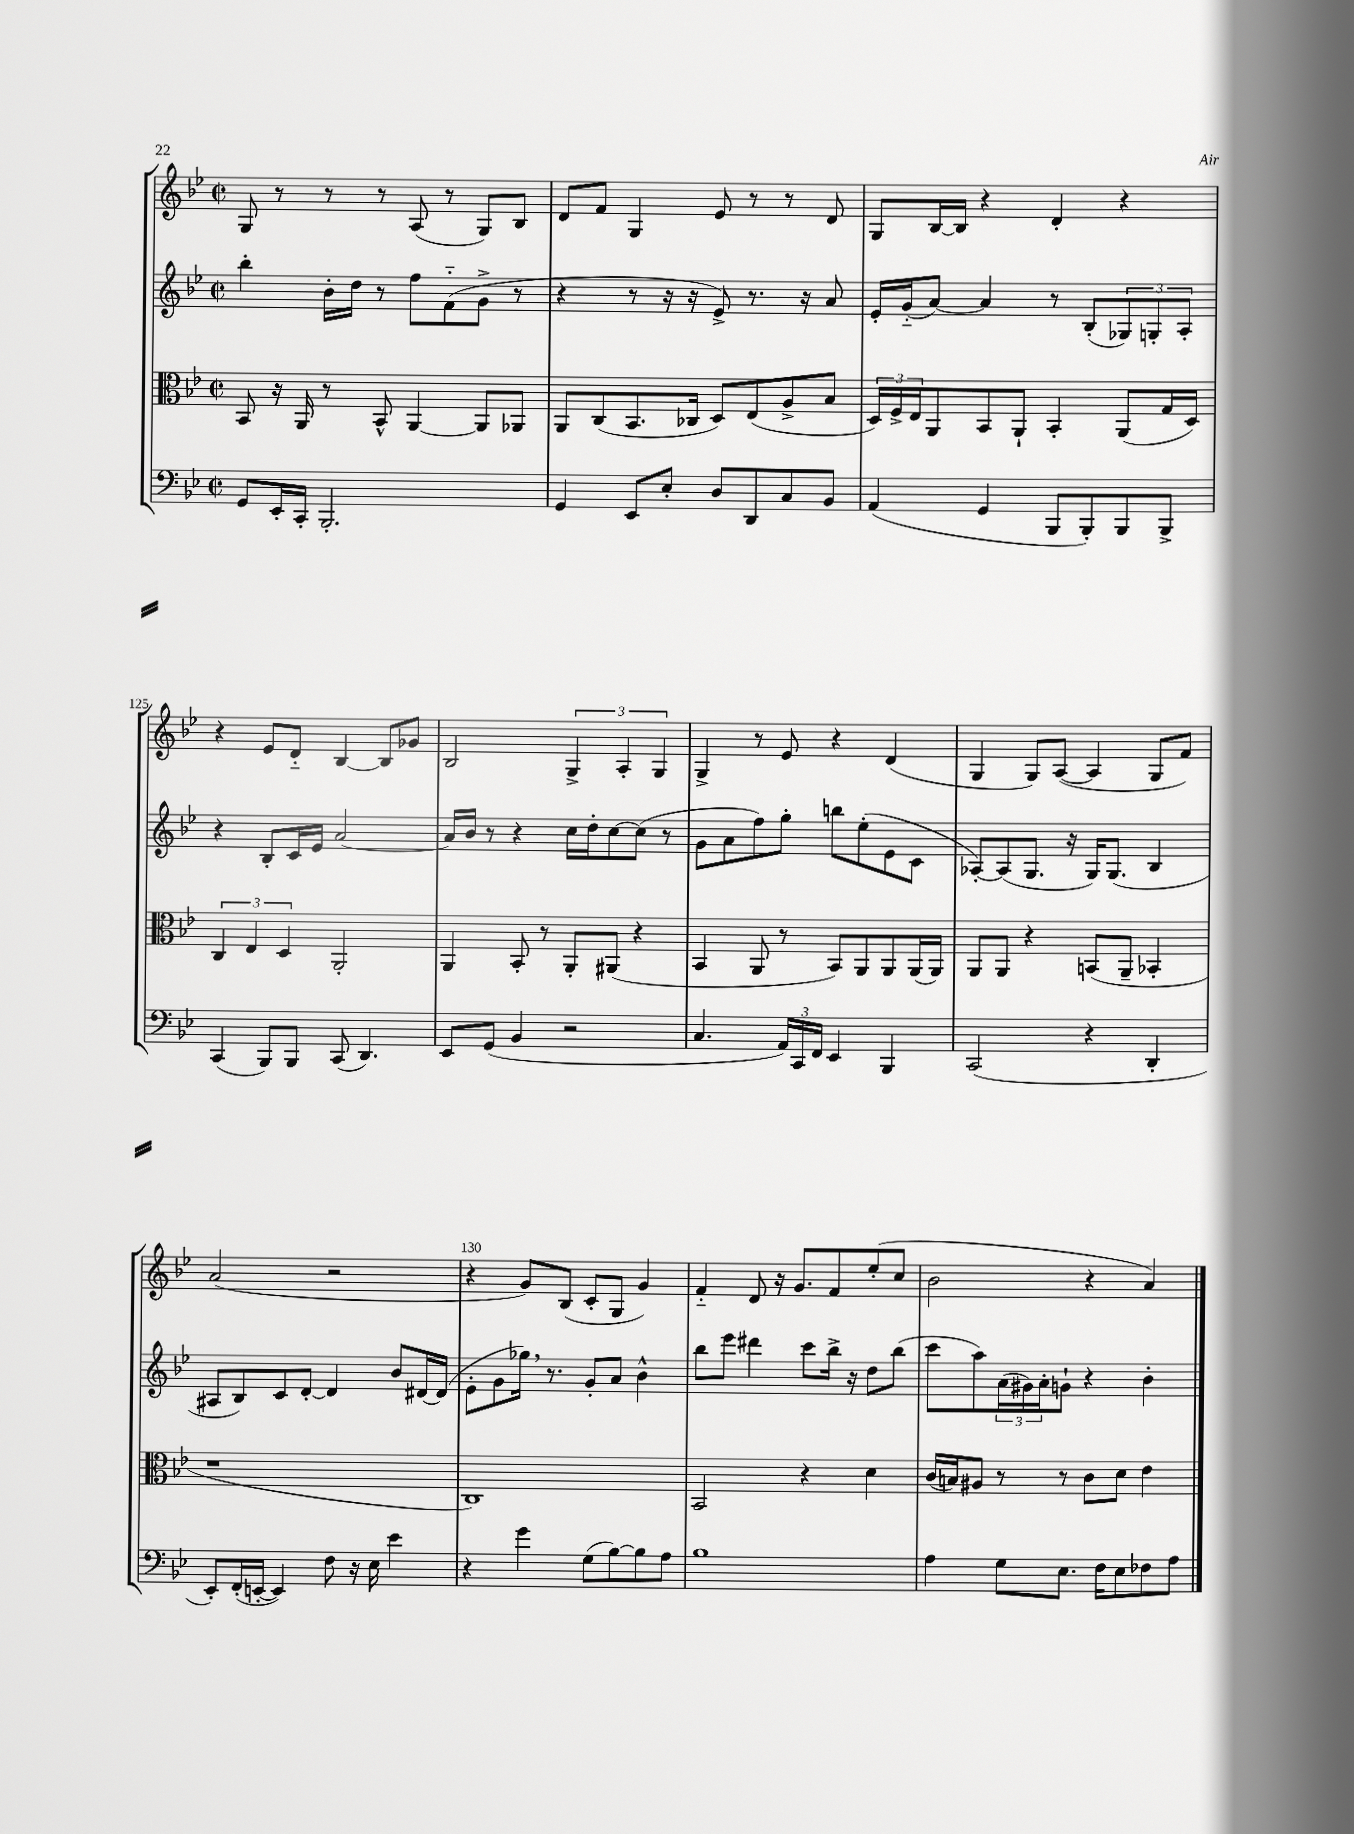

**kern	**kern	**kern	**kern
*part4	*part3	*part2	*part1
*staff4	*staff3	*staff2	*staff1
*clefF4	*clefC3	*clefG2	*clefG2
*k[b-e-]	*k[b-e-]	*k[b-e-]	*k[b-e-]
*M2/2	*M2/2	*M2/2	*M2/2
*met(c|)	*met(c|)	*met(c|)	*met(c|)
=122	=122	=122	=122
8GG/L	8BB-/	4bb-'\	8G/
16EE-'/L	16r	.	8r
16CC'/JJ	16AA/	.	.
2.BBB-'/	8r	16b-'\LL	8r
.	.	16dd\JJ	.
.	8BB-^^/	8r	8r
.	[4AA/	8ff\L	(8A/
.	.	(8f\	8r
.	8AA/L]	8g^\J	8G/L)
.	8AA-X/J	8r	8B-/J
=123	=123	=123	=123
4GG/	8AA/L	4r	8d/L
.	(8C/	.	8f/J
8EE-/L	8.BB-/	8r	4G/
8E-'/J	.	16r	.
.	16C-X/Jk	16r	.
8D/L	8D/L)	8e-^/)	8e-/
8DD/	(8E-/	8.r	8r
8C/	8A^/	.	8r
.	.	16r	.
8BB-/J	8B-/J	8a/	8d/
=124	=124	=124	=124
(4AA/	24D/LL)	16e-'/LL	8G/L
.	24F^/	.	.
.	.	(16g/J	.
.	24E-/J	.	.
.	8AA/	[8a/J)	[16B-/L
.	.	.	16B-/JJ]
4GG/	8BB-/	4a/]	4r
.	8AA`/J	.	.
8BBB-/L	4BB-'/	8r	4d'/
8BBB-'/)	.	(8B-'/L	.
8BBB-/	(8AA/L	12G-X/)	4r
.	.	12Gn'/	.
8BBB-^/J	16G/L	.	.
.	.	12A'/J	.
.	16D/JJ)	.	.
!!LO:LB:g=z
=125	=125	=125	=125
(4CC/	6C/	4r	4r
.	6E-/	.	.
8BBB-/L)	.	8B-'/L	8e-/L
.	6D/	.	.
8BBB-/J	.	16c/L	8d/J
.	.	16e-/JJ	.
(8CC/	2AA'/	[2a/	[4B-/
4.DD/)	.	.	.
.	.	.	8B-/L]
.	.	.	8g-X/J
=126	=126	=126	=126
8EE-/L	4AA/	16a/LL]	2B-/
.	.	16b-/JJ	.
(8GG/J	.	8r	.
4BB-/	8BB-'/	4r	.
.	8r	.	.
2r	8AA'/L	16cc\LL	6G^/
.	.	16dd'\J	.
.	(8AA#X/J	[8cc\	.
.	.	.	6A'/
.	4r	(8cc\J]	.
.	.	.	6G/
.	.	8r	.
=127	=127	=127	=127
4.C/	4BB-/	8g\L	4G^/
.	.	8a\	.
.	8AA/	8ff\)	8r
24AA/LL)	8r	8gg'\J	8e-/
24CC/	.	.	.
24FF/JJ	.	.	.
4EE-/	8BB-/L)	8bbn\L	4r
.	8AA/	(8ee-'\	.
4BBB-/	8AA/	8e-\	(4d/
.	(16AA/L	8c\J	.
.	16AA/JJ)	.	.
=128	=128	=128	=128
(2CC/	8AA/L	[8A-X'/L)	4G/
.	8AA/J	(8A-/]	.
.	4r	8.G/J	8G/L)
.	.	.	([8A/J
.	.	16r	.
4r	(8BBn/L	16G/KL)	4A/]
.	.	(8.G/J	.
.	8AA~/J	.	.
4DD'/	4BB-X'/	4B-/	8G/L
.	.	.	8f/J)
!!LO:LB:g=z
=129	=129	=129	=129
8EE-'/L)	1r	8A#X/L	(2a/
(16FF'/L	.	8B-/)	.
[16EEn'/JJ	.	.	.
4EE/])	.	8c/	.
.	.	[8d'/J	.
8F\	.	4d/]	2r
16r	.	.	.
16E-\	.	.	.
4e-\	.	8b-/L	.
.	.	[16d#X/L	.
.	.	(16d#/JJ]	.
=130	=130	=130	=130
4r	1C)	8e-'\L	4r
.	.	8g\	.
4g\	.	16gg-X,\Jk)	8g/L)
.	.	8.r	.
.	.	.	(8B-/J
(8G\L	.	8g'/L	8c'/L
[8B-\)	.	8a/J	8G/J
8B-\]	.	4b-^^\	4g/)
8A\J	.	.	.
=131	=131	=131	=131
1B-	2BB-/	8bb-\L	4f/
.	.	8eee-\J	.
.	.	4ddd#X\	8d/
.	.	.	16r
.	.	.	8.g/L
.	4r	8ccc\L	.
.	.	16bb-^\Jk	8f/
.	.	16r	.
.	4d\	8dd\L	(8ee-'/
.	.	(8bb-\J	8cc/J
=132	=132	=132	=132
4A\	(16c/LL	8ccc\L	2b-\
.	16Bn/J)	.	.
.	8A#X/J	8aa\)	.
8G\L	8r	(24a\L	.
.	.	24g#X\)	.
.	.	24a'\J	.
8.E-\J	8r	8gn`\J	.
.	8c\L	4r	4r
16F\KL	.	.	.
8E-\	8d\J	.	.
8F-X\	4e-\	4b-'\	4a/)
8A\J	.	.	.
==	==	==	==
*-	*-	*-	*-
